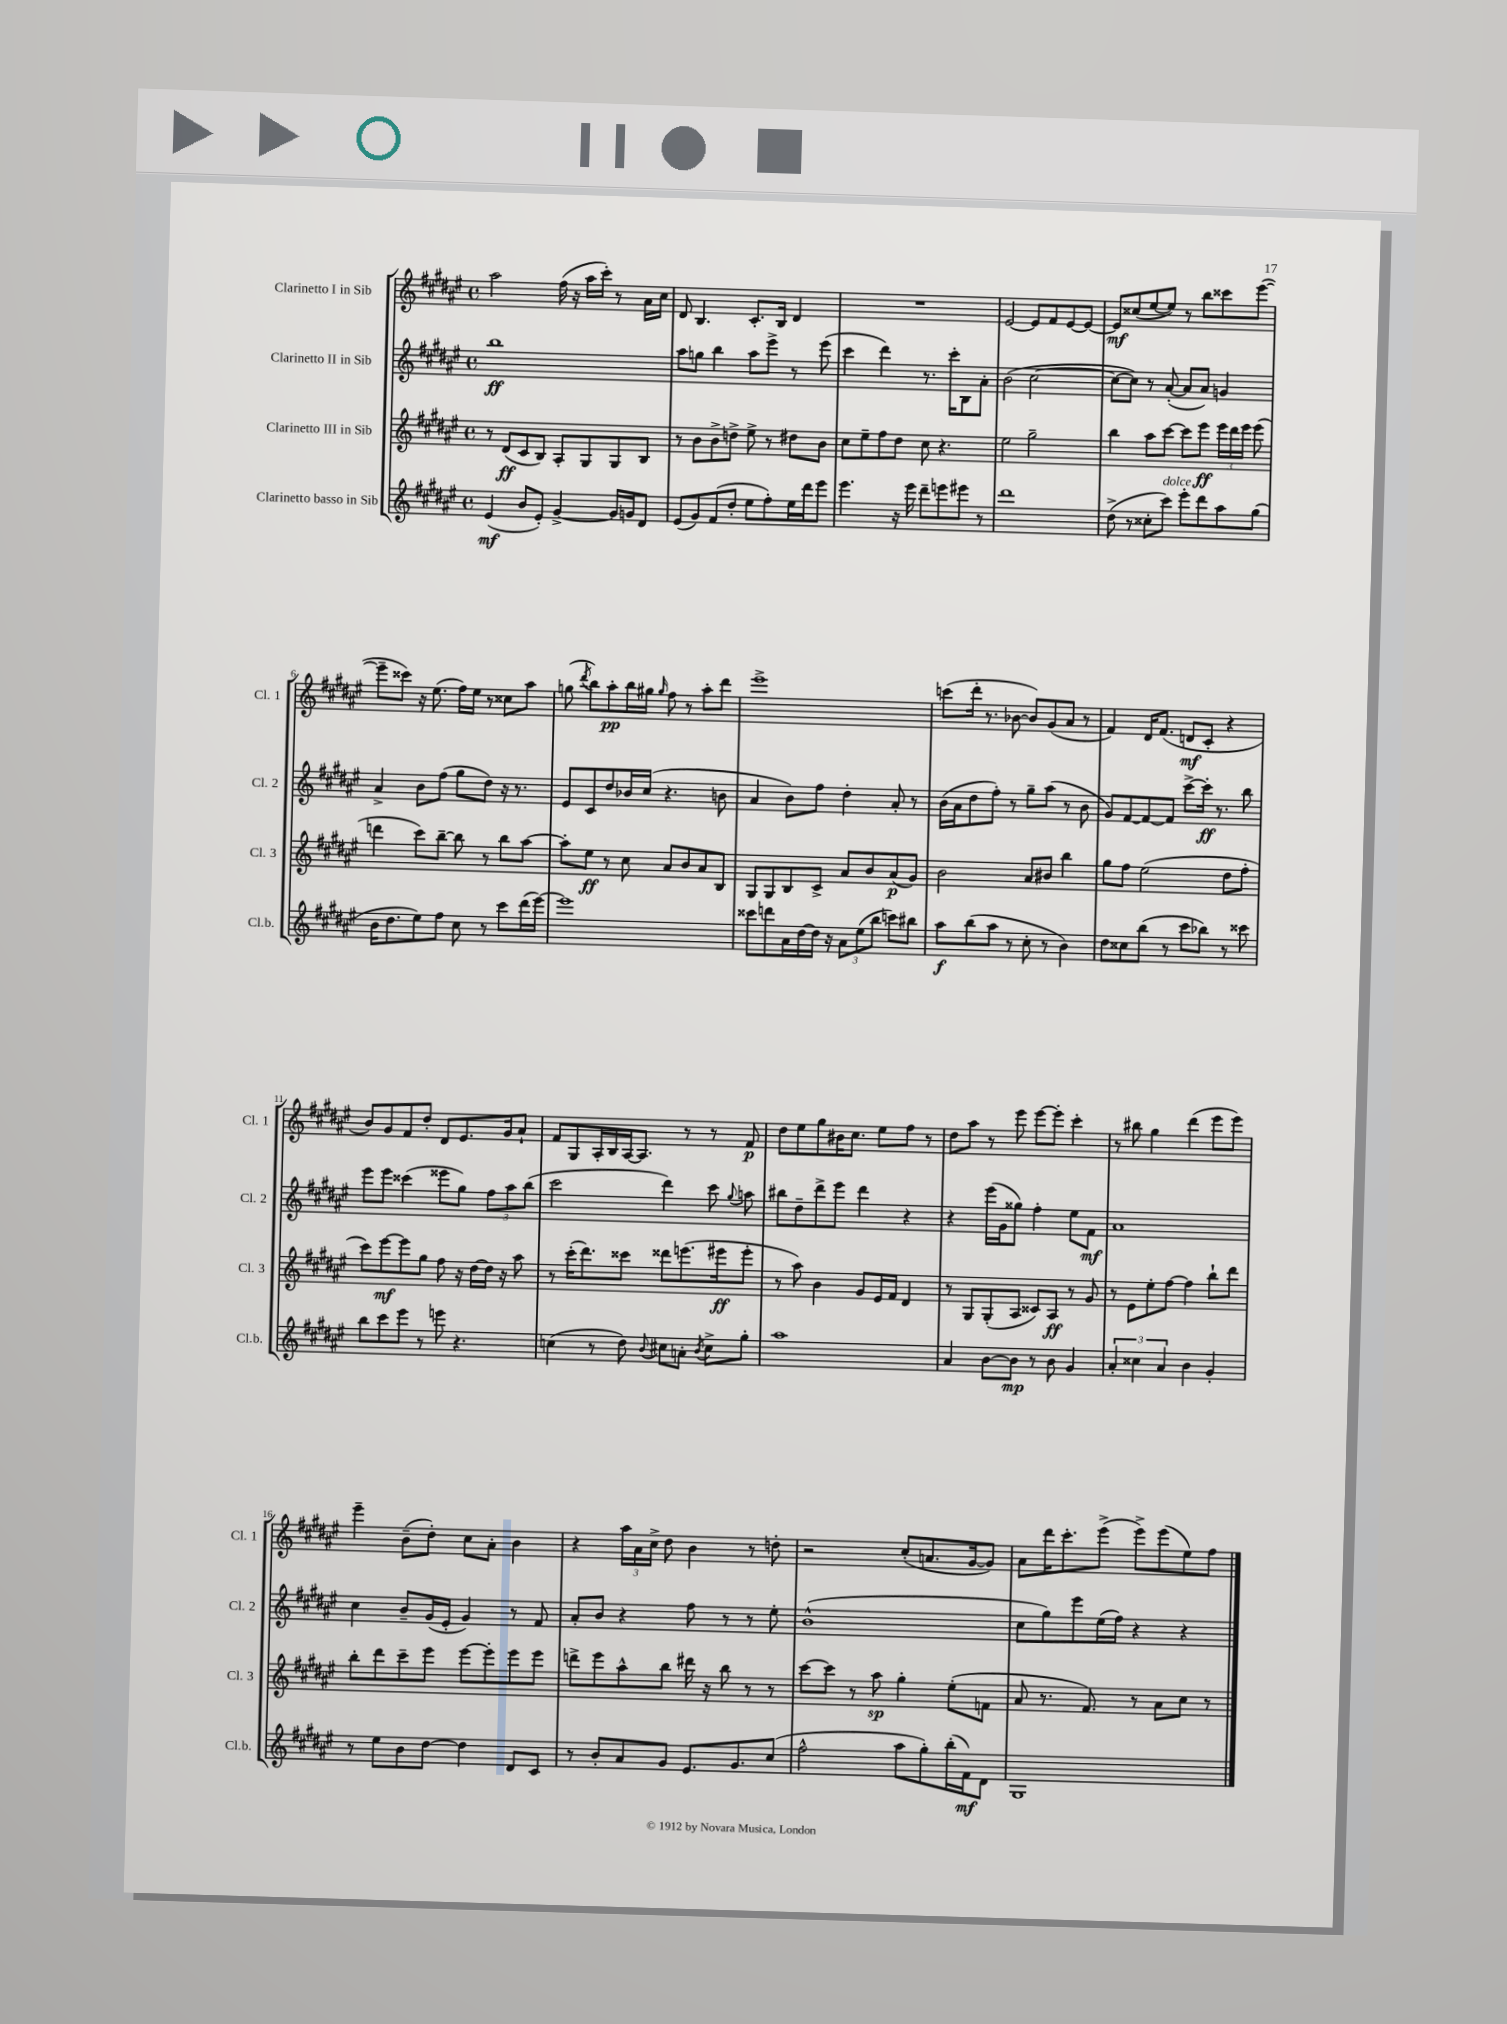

**kern	**dynam	**kern	**dynam	**kern	**dynam	**kern	**dynam
*part4	*part4	*part3	*part3	*part2	*part2	*part1	*part1
*staff4	*staff4	*staff3	*staff3	*staff2	*staff2	*staff1	*staff1
*I"Clarinetto basso in Sib	*	*I"Clarinetto III in Sib	*	*I"Clarinetto II in Sib	*	*I"Clarinetto I in Sib	*
*I'Cl.b.	*	*I'Cl. 3	*	*I'Cl. 2	*	*I'Cl. 1	*
*clefG2	*	*clefG2	*	*clefG2	*	*clefG2	*
*k[f#c#g#d#a#e#]	*	*k[f#c#g#d#a#e#]	*	*k[f#c#g#d#a#e#]	*	*k[f#c#g#d#a#e#]	*
*M4/4	*	*M4/4	*	*M4/4	*	*M4/4	*
*met(c)	*	*met(c)	*	*met(c)	*	*met(c)	*
=1	=1	=1	=1	=1	=1	=1	=1
(4e#/	mf	8r	.	1bb	ff	2aa#\	.
.	.	(8d#/L	ff	.	.	.	.
8b/L	.	8c#/	.	.	.	.	.
8e#'/J)	.	8B/J)	.	.	.	.	.
[4g#^/	.	8A#'/L	.	.	.	(16ff#\	.
.	.	.	.	.	.	16r	.
.	.	8G#/	.	.	.	16aa#\LL	.
.	.	.	.	.	.	16ccc#'\JJ)	.
16g#/LL]	.	8G#/	.	.	.	8r	.
16gn/J	.	.	.	.	.	.	.
8d#/J	.	8B/J	.	.	.	16a#\LL	.
.	.	.	.	.	.	16cc#\JJ	.
=2	=2	=2	=2	=2	=2	=2	=2
(8e#/L	.	8r	.	8aa#\L	.	8d#/	.
8g#/)	.	8b\L	.	8ggn\J	.	4.B/	.
(8f#/	.	8b^\	.	4bb\	.	.	.
8dd#'/J	.	8ddn^\J	.	.	.	.	.
8ee#\L	.	8ee#^\	.	8aa#\L	.	8.c#'/L	.
8ff#'\)	.	8r	.	8eee#^\J	.	.	.
.	.	.	.	.	.	16B/Jk	.
16ee#\L	.	8dd#X\L	.	8r	.	4d#/	.
16ddd#\J	.	.	.	.	.	.	.
8eee#\J	.	8b\J	.	(8eee#\	.	.	.
=3	=3	=3	=3	=3	=3	=3	=3
4.eee#\	.	8cc#\L	.	4ccc#\	.	1r	.
.	.	8ee#~\	.	.	.	.	.
.	.	8ff#\	.	4ddd#\)	.	.	.
16r	.	8dd#\J	.	.	.	.	.
16eee#\	.	.	.	.	.	.	.
8ddd#~\L	.	8cc#\	.	8.r	.	.	.
8eeen\	.	4.r	.	.	.	.	.
.	.	.	.	16ccc#'\KL	.	.	.
8eee#X\J	.	.	.	8B\	.	.	.
8r	.	.	.	8a#'\J	.	.	.
=4	=4	=4	=4	=4	=4	=4	=4
1ddd#	.	2ee#\	.	(2b\	.	[2e#/	.
.	.	2gg#~\	.	[2cc#\	.	8e#/L]	.
.	.	.	.	.	.	8f#/	.
.	.	.	.	.	.	[8e#/	.
.	.	.	.	.	.	8e#/J_	.
=5	=5	=5	=5	=5	=5	=5	=5
(8dd#^\	.	4bb\	.	8cc#\L_	.	8e#/L]	mf
8r	.	.	.	8cc#\J])	.	(8cc##X/	.
8cc##X'\L	.	8aa#\L	.	8r	.	[8ee#/	.
!LO:TX:a:i:t=dolce	!	!	!	!	!	!	!
8ccc#\J)	.	[8ccc#\J	.	([8a#'/	.	8ee#/J])	.
8eee#'\L	.	8ccc#\L]	.	8a#/L]	.	8r	.
8ddd#\	.	8eee#\J	ff	8a#/J)	.	8bb\L	.
8aa#\	.	24eee#\LL	.	4gn/	.	8ccc##X\	.
.	.	24ddd#\	.	.	.	.	.
.	.	24eee#\JJ	.	.	.	.	.
(8gg#\J	.	(8eee#\	.	.	.	([8eee#\J	.
!!LO:LB:g=z
=6	=6	=6	=6	=6	=6	=6	=6
16b\KL	.	4dddn\	.	4a#^/	.	8eee#~\L]	.
8.dd#\	.	.	.	.	.	.	.
.	.	.	.	.	.	8ccc##X\J)	.
8ee#\)	.	8ccc#\L)	.	8b\L	.	16r	.
.	.	.	.	.	.	(8.ee#\	.
8ff#\J	.	[8bb~\J	.	(8ff#\J	.	.	.
8cc#\	.	8bb\]	.	8gg#\L	.	16ff#\LL)	.
.	.	.	.	.	.	16ee#\JJ	.
8r	.	8r	.	8dd#\J)	.	8r	.
8ccc#\L	.	8bb\L	.	16r	.	8cc##X\L	.
.	.	.	.	8.r	.	.	.
(16ddd#\L	.	[8aa#\J	.	.	.	8aa#\J	.
[16eee#\JJ)	.	.	.	.	.	.	.
=7	=7	=7	=7	=7	=7	=7	=7
1eee#]	.	8aa#'\L]	.	8e#/L	.	(8ggn\	.
.	.	.	.	.	.	8qddd#/	.
.	.	8ee#\J	ff	8c#/	.	8bb\L)	.
.	.	8r	.	8dd#/	.	8aa#'\	pp
.	.	8cc#\	.	16b-X/L	.	16bb\L	.
.	.	.	.	(16cc#/JJ	.	16gg#X\JJ	.
.	.	.	.	.	.	16qqgg#/	.
.	.	8a#/L	.	4.r	.	8ff#\	.
.	.	8b/	.	.	.	8r	.
.	.	8a#/	.	.	.	8aa#'\L	.
.	.	8B/J	.	8bn\	.	8ddd#\J	.
=8	=8	=8	=8	=8	=8	=8	=8
8ccc##X\L	.	8G#/L	.	4a#/	.	1eee#^	.
8dddn\	.	8G#/	.	.	.	.	.
16a#\L	.	8B/	.	8b\L)	.	.	.
[16dd#\	.	.	.	.	.	.	.
16dd#\JJ]	.	8c#^/J	.	8ff#\J	.	.	.
16r	.	.	.	.	.	.	.
12a#\L	.	8a#/L	.	4dd#'\	.	.	.
(12ee#\	.	.	.	.	.	.	.
.	.	8b/	.	.	.	.	.
12bb\J	.	.	.	.	.	.	.
8cccn\L)	.	(8a#/	p	8a#'/	.	.	.
8bb#X\J	.	8g#/J)	.	8r	.	.	.
=9	=9	=9	=9	=9	=9	=9	=9
8aa#\L	f	2b\	.	(16b\LL	.	(8cccn\L	.
.	.	.	.	16a#\J	.	.	.
(8bb\	.	.	.	8dd#\	.	16ddd#'\Jk	.
.	.	.	.	.	.	8.r	.
8aa#\J	.	.	.	8ff#'\J)	.	.	.
8r	.	.	.	8r	.	[8b-X\	.
8cc#'\	.	8a#/L	.	8gg#~\L	.	8b-/L])	.
8r	.	8b#X/J	.	(8aa#\J	.	(8g#/	.
4b\)	.	4bb\	.	8r	.	8a#/J	.
.	.	.	.	8b\	.	8r	.
=10	=10	=10	=10	=10	=10	=10	=10
8dd#\L	.	8gg#\L	.	8g#/L)	.	4f#/)	.
8cc##X\	.	8ff#\J	.	[8f#/	.	.	.
(8bb\J	.	(2ee#\	.	8f#/_	.	16d#/KL	.
.	.	.	.	.	.	(8.f#/J	.
8r	.	.	.	8f#/J]	.	.	.
8ccc#\L	.	.	.	[8ccc#^\L	.	8dn/L	mf
8bb-X\J)	.	.	.	16ccc#'\Jk]	ff	8c#'/J	.
.	.	.	.	8.r	.	.	.
8r	.	8dd#\L	.	.	.	4r	.
8ccc##X\	.	8ff#'\J	.	8bb\	.	.	.
!!LO:LB:g=z
=11	=11	=11	=11	=11	=11	=11	=11
8bb\L	.	8ccc#\L)	.	8eee#\L	.	8b/L)	.
8ccc#\	.	[8eee#\	mf	8eee#\J	.	8g#/	.
8eee#\J	.	8eee#\]	.	(4ccc##X\	.	8f#/	.
8r	.	8gg#\J	.	.	.	8dd#'/J	.
8eeen\	.	8ff#\	.	8eee##X\L	.	8d#/L	.
4.r	.	16r	.	8gg#\J)	.	8.e#/	.
.	.	[16dd#\LL	.	.	.	.	.
.	.	16dd#\JJ]	.	12ff#\L	.	.	.
.	.	16r	.	.	.	16g#/k	.
.	.	.	.	12aa#\	.	.	.
.	.	8aa#\	.	.	.	8a#`/J	.
.	.	.	.	(12bb\J	.	.	.
=12	=12	=12	=12	=12	=12	=12	=12
(4ccn\	.	8r	.	2ccc#\	.	8f#/L	.
.	.	(16ccc#'\KL	.	.	.	8G#/	.
.	.	8.ddd#\)	.	.	.	.	.
8r	.	.	.	.	.	16A#'/L	.
.	.	.	.	.	.	16B/	.
8dd#\)	.	8ccc##X\J	.	.	.	[16A#/J	.
.	.	.	.	.	.	8.A#/J]	.
8qqb/	.	.	.	.	.	.	.
8cc#X\L	.	8ddd##X\L	.	4ddd#\)	.	.	.
8an'\J	.	(8.eeen\	.	.	.	8r	.
8qb/	.	.	.	.	.	.	.
8cc#^\L	.	.	.	8ccc#\	.	8r	.
.	.	16eee#X\k	ff	.	.	.	.
.	.	.	.	8qqgg#/	.	.	.
8gg#'\J	.	8eee#'\J	.	8aan\	.	8f#/	p
=13	=13	=13	=13	=13	=13	=13	=13
1aa#	.	8r	.	8bb#X\L	.	8dd#\L	.
.	.	8aa#\)	.	8dd#~\	.	8ee#\	.
.	.	4b\	.	8ddd#^\	.	8gg#\	.
.	.	.	.	8eee#\J	.	16b#X\K	.
.	.	.	.	.	.	8.cc#\J	.
.	.	8g#/L	.	4ddd#\	.	.	.
.	.	16e#/L	.	.	.	8ee#\L	.
.	.	16f#/JJ	.	.	.	.	.
.	.	4d#/	.	4r	.	8ff#\J	.
.	.	.	.	.	.	8r	.
=14	=14	=14	=14	=14	=14	=14	=14
4a#/	.	8r	.	4r	.	8dd#\L	.
.	.	8G#/L	.	.	.	8aa#\J	.
[8b\L	.	(8G#'/	.	(16eee#\LL	.	8r	.
.	.	.	.	16g#\J	.	.	.
8b\J]	mp	8A#/J	.	8gg##X\J)	.	8eee#\	.
8r	.	8c##X/L)	.	4ff#'\	.	[8eee#\L	.
8b\	.	8A#/J	ff	.	.	8eee#'\J]	.
4g#/	.	8r	.	8ee#\L	.	4ccc#'\	.
.	.	8g#/	.	8f#\J	mf	.	.
=15	=15	=15	=15	=15	=15	=15	=15
6a#'/	.	8r	.	1a#	.	8r	.
.	.	8e#\L	.	.	.	8bb#X\	.
6cc##X\	.	.	.	.	.	.	.
.	.	8ee#'\	.	.	.	4gg#\	.
6a#/	.	.	.	.	.	.	.
.	.	[8ff#\J	.	.	.	.	.
4b\	.	4ff#\]	.	.	.	(4ddd#\	.
4g#'/	.	8bb`\L	.	.	.	8eee#\L	.
.	.	8ddd#\J	.	.	.	8eee#\J)	.
!!LO:LB:g=z
=16	=16	=16	=16	=16	=16	=16	=16
8r	.	8bb'\L	.	4cc#\	.	4eee#~\	.
8ee#\L	.	8ddd#\	.	.	.	.	.
8b\	.	8ccc#~\	.	8b~/L	.	(8b~\L	.
[8dd#\J	.	8eee#\J	.	(16g#/L	.	8dd#'\J)	.
.	.	.	.	16e#'/JJ	.	.	.
4dd#\]	.	[8eee#\L	.	4g#/)	.	8cc#\L	.
.	.	8eee#'\]	.	.	.	8a#'\J	.
8d#/L	.	8eee#\	.	8r	.	4b\	.
8c#/J	.	8eee#\J	.	8f#/	.	.	.
=17	=17	=17	=17	=17	=17	=17	=17
8r	.	8dddn^\L	.	8a#'/L	.	4r	.
8b'/L	.	8eee#\	.	8b/J	.	.	.
8a#/	.	8aa#^^\	.	4r	.	24aa#\LL	.
.	.	.	.	.	.	24a#\	.
.	.	.	.	.	.	24cc#^\JJ	.
8g#/J	.	8bb\J	.	.	.	8dd#\	.
8.e#/L	.	16ddd#X\	.	8ff#\	.	4b\	.
.	.	16r	.	.	.	.	.
.	.	8bb\	.	8r	.	.	.
8.g#/	.	.	.	.	.	.	.
.	.	8r	.	8r	.	8r	.
(8cc#/J	.	8r	.	8ee#'\	.	8ddn'\	.
=18	=18	=18	=18	=18	=18	=18	=18
2ff#^^\	.	[8ccc#\L	.	(1b^^	.	2r	.
.	.	8ccc#\J]	.	.	.	.	.
.	.	8r	.	.	.	.	.
.	.	8aa#\	sp	.	.	.	.
8aa#\L	.	4gg#'\	.	.	.	(8cc#'/L	.
8gg#'\)	.	.	.	.	.	8.an/	.
(16bb'\L	.	(8ee#'\L	.	.	.	.	.
16f#\J)	mf	.	.	.	.	[16g#/k	.
8d#\J	.	8fn\J	.	.	.	8g#/J])	.
=19	=19	=19	=19	=19	=19	=19	=19
1G#	.	8a#/	.	8cc#\L	.	8a#\L	.
.	.	8.r	.	8gg#\)	.	16ddd#\K	.
.	.	.	.	.	.	8.ccc#'\	.
.	.	.	.	8eee#\	.	.	.
.	.	8.f#/)	.	.	.	.	.
.	.	.	.	(16ee#\L	.	(8eee#^\J	.
.	.	.	.	16ff#\JJ)	.	.	.
.	.	8r	.	4r	.	8eee#^\L)	.
.	.	8a#\L	.	.	.	(8eee#\	.
.	.	8cc#\J	.	4r	.	8ee#\)	.
.	.	8r	.	.	.	8ff#\J	.
==	==	==	==	==	==	==	==
*-	*-	*-	*-	*-	*-	*-	*-
